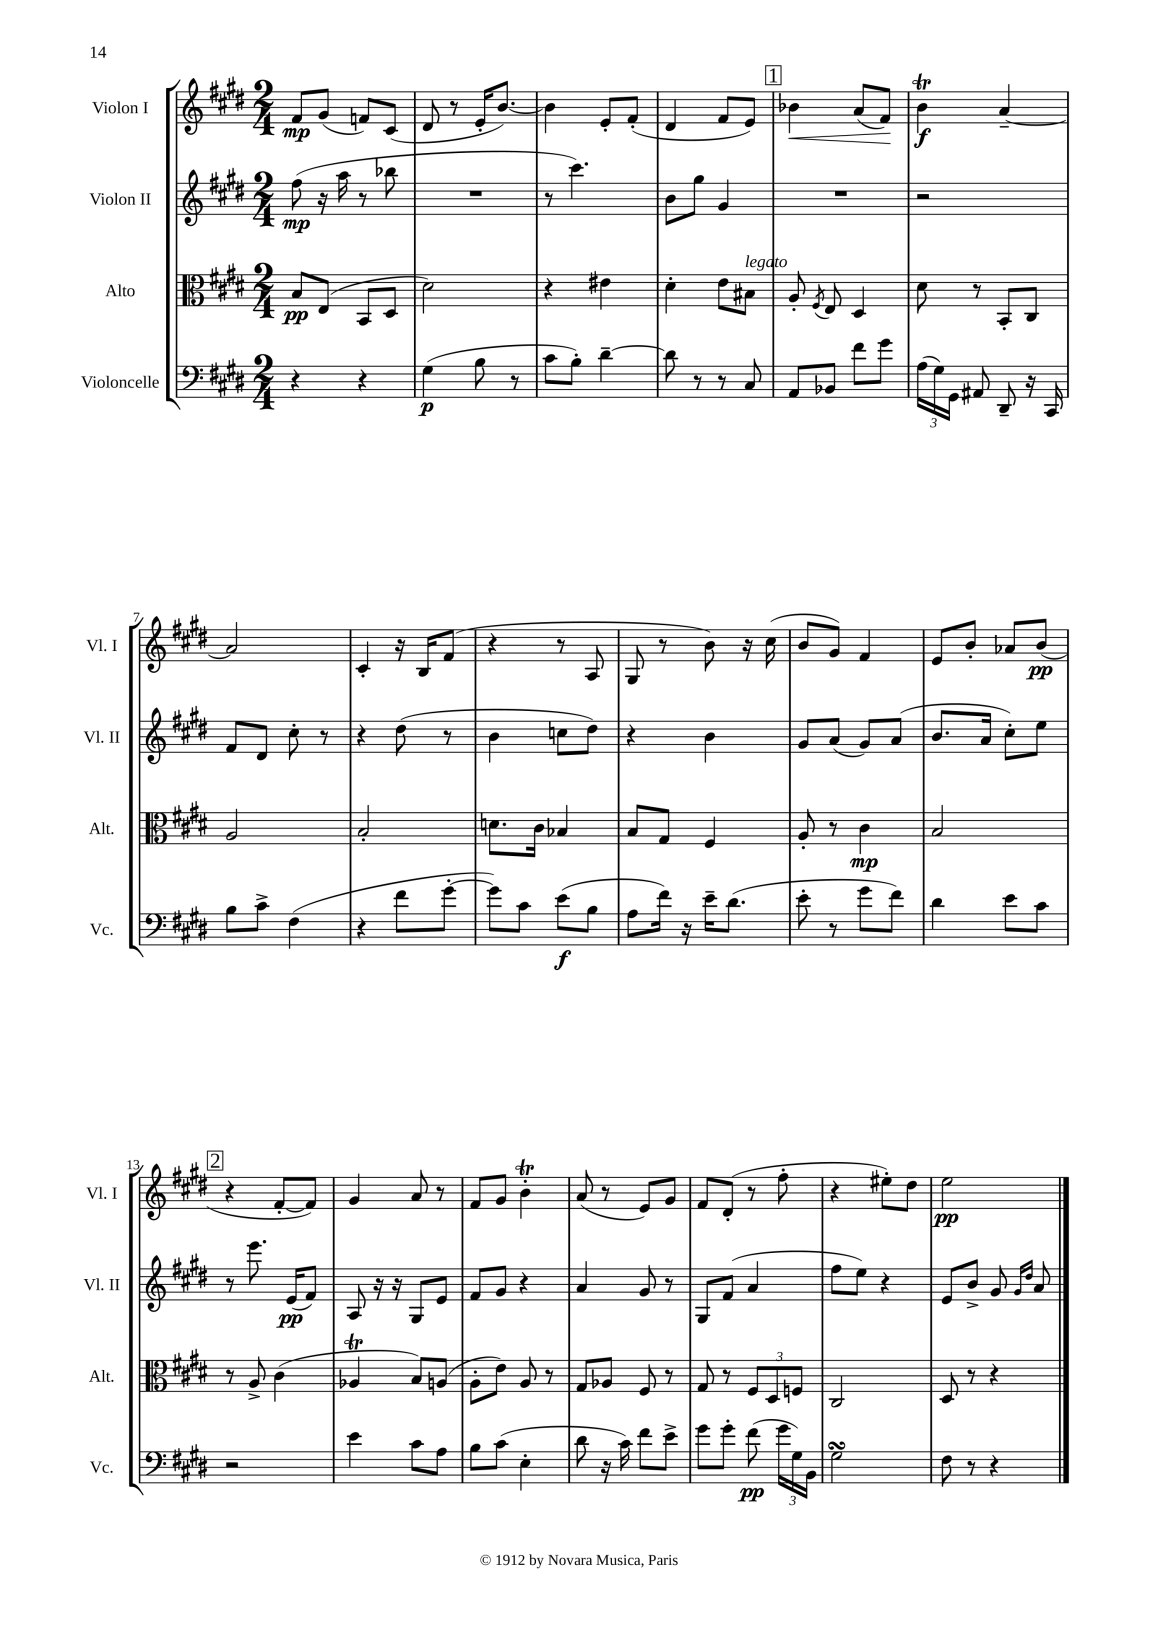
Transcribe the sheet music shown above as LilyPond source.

<<
\new StaffGroup <<
\new Staff = "s0" \with { instrumentName = "Violon I" shortInstrumentName = "Vl. I" } {
    \clef treble \key e \major \numericTimeSignature \time 2/4
    \autoBeamOff fis'8[\mp gis'8]( f'8[) cis'8]( |
    dis'8 r8 e'16[-. b'8.]~) |
    b'4 e'8[-. fis'8]-.( |
    dis'4 fis'8[ e'8]) |
    \mark \markup { \box "1" } bes'4\< a'8[( fis'8]\!) |
    b'4\trill\f a'4~-- |
    a'2 |
    cis'4-. r16 b16[ fis'8]( |
    r4 r8 a8 |
    gis8 r8 b'8) r16 cis''16( |
    b'8[ gis'8]) fis'4 |
    e'8[ b'8]-. aes'8[ b'8]\pp( |
    \mark \markup { \box "2" } r4 fis'8[~-. fis'8]) |
    gis'4 a'8 r8 |
    fis'8[ gis'8] b'4-.\trill |
    a'8( r8 e'8[) gis'8] |
    fis'8[ dis'8]-.( r8 fis''8-. |
    r4 eis''8[-.) dis''8] |
    e''2\pp \bar "|." |
}
\new Staff = "s1" \with { instrumentName = "Violon II" shortInstrumentName = "Vl. II" } {
    \clef treble \key e \major \numericTimeSignature \time 2/4
    \autoBeamOff fis''8\mp( r16 a''16 r8 bes''8 |
    R2 |
    r8 cis'''4.) |
    b'8[ gis''8] gis'4 |
    \mark \markup { \box "1" } R2 |
    r2 |
    fis'8[ dis'8] cis''8-. r8 |
    r4 dis''8( r8 |
    b'4 c''8[ dis''8]) |
    r4 b'4 |
    gis'8[ a'8]( gis'8[) a'8]( |
    b'8.[ a'16] cis''8[-.) e''8] |
    \mark \markup { \box "2" } r8 e'''8. e'16[\pp( fis'8]) |
    a8 r16 r16 gis8[ e'8] |
    fis'8[ gis'8] r4 |
    a'4 gis'8 r8 |
    gis8[ fis'8]( a'4 |
    fis''8[ e''8]) r4 |
    e'8[ b'8]-> gis'8 \grace { gis'16[ dis''16] } a'8 \bar "|." |
}
\new Staff = "s2" \with { instrumentName = "Alto" shortInstrumentName = "Alt." } {
    \clef alto \key e \major \numericTimeSignature \time 2/4
    \autoBeamOff b8[\pp e8]( b,8[ dis8] |
    dis'2) |
    r4 eis'4 |
    dis'4-. e'8[ bis8]^\markup { \italic "legato" } |
    \mark \markup { \box "1" } a8-. \acciaccatura { fis8 } e8 dis4 |
    dis'8 r8 b,8[-. cis8] |
    a2 |
    b2-. |
    d'8.[ cis'16] bes4 |
    b8[ gis8] fis4 |
    a8-. r8 cis'4\mp |
    b2 |
    \mark \markup { \box "2" } r8 a8-> cis'4( |
    aes4\trill b8[) a8]( |
    a8[-. e'8]) a8 r8 |
    gis8[ aes8] fis8 r8 |
    gis8 r8 \tuplet 3/2 { fis8[ dis8 f8] } |
    cis2 |
    dis8 r8 r4 \bar "|." |
}
\new Staff = "s3" \with { instrumentName = "Violoncelle" shortInstrumentName = "Vc." } {
    \clef bass \key e \major \numericTimeSignature \time 2/4
    \autoBeamOff r4 r4 |
    gis4\p( b8 r8 |
    cis'8[ b8]-.) dis'4~-- |
    dis'8 r8 r8 cis8 |
    \mark \markup { \box "1" } a,8[ bes,8] fis'8[ gis'8] |
    \tuplet 3/2 { a16[( gis16) gis,16] } ais,8 dis,8-- r16 cis,16 |
    b8[ cis'8]-> fis4( |
    r4 fis'8[ gis'8]~-. |
    gis'8[) cis'8] e'8[\f( b8] |
    a8[ fis'16]) r16 e'16[-- dis'8.]( |
    e'8-. r8 gis'8[ fis'8]) |
    dis'4 e'8[ cis'8] |
    \mark \markup { \box "2" } r2 |
    e'4 cis'8[ a8] |
    b8[ cis'8]( e4-. |
    dis'8 r16 cis'16) fis'8[ e'8]-> |
    gis'8[ gis'8]-. fis'8\pp( \tuplet 3/2 { gis'16[ gis16) b,16] } |
    gis2\turn |
    fis8 r8 r4 \bar "|." |
}
>>
>>
